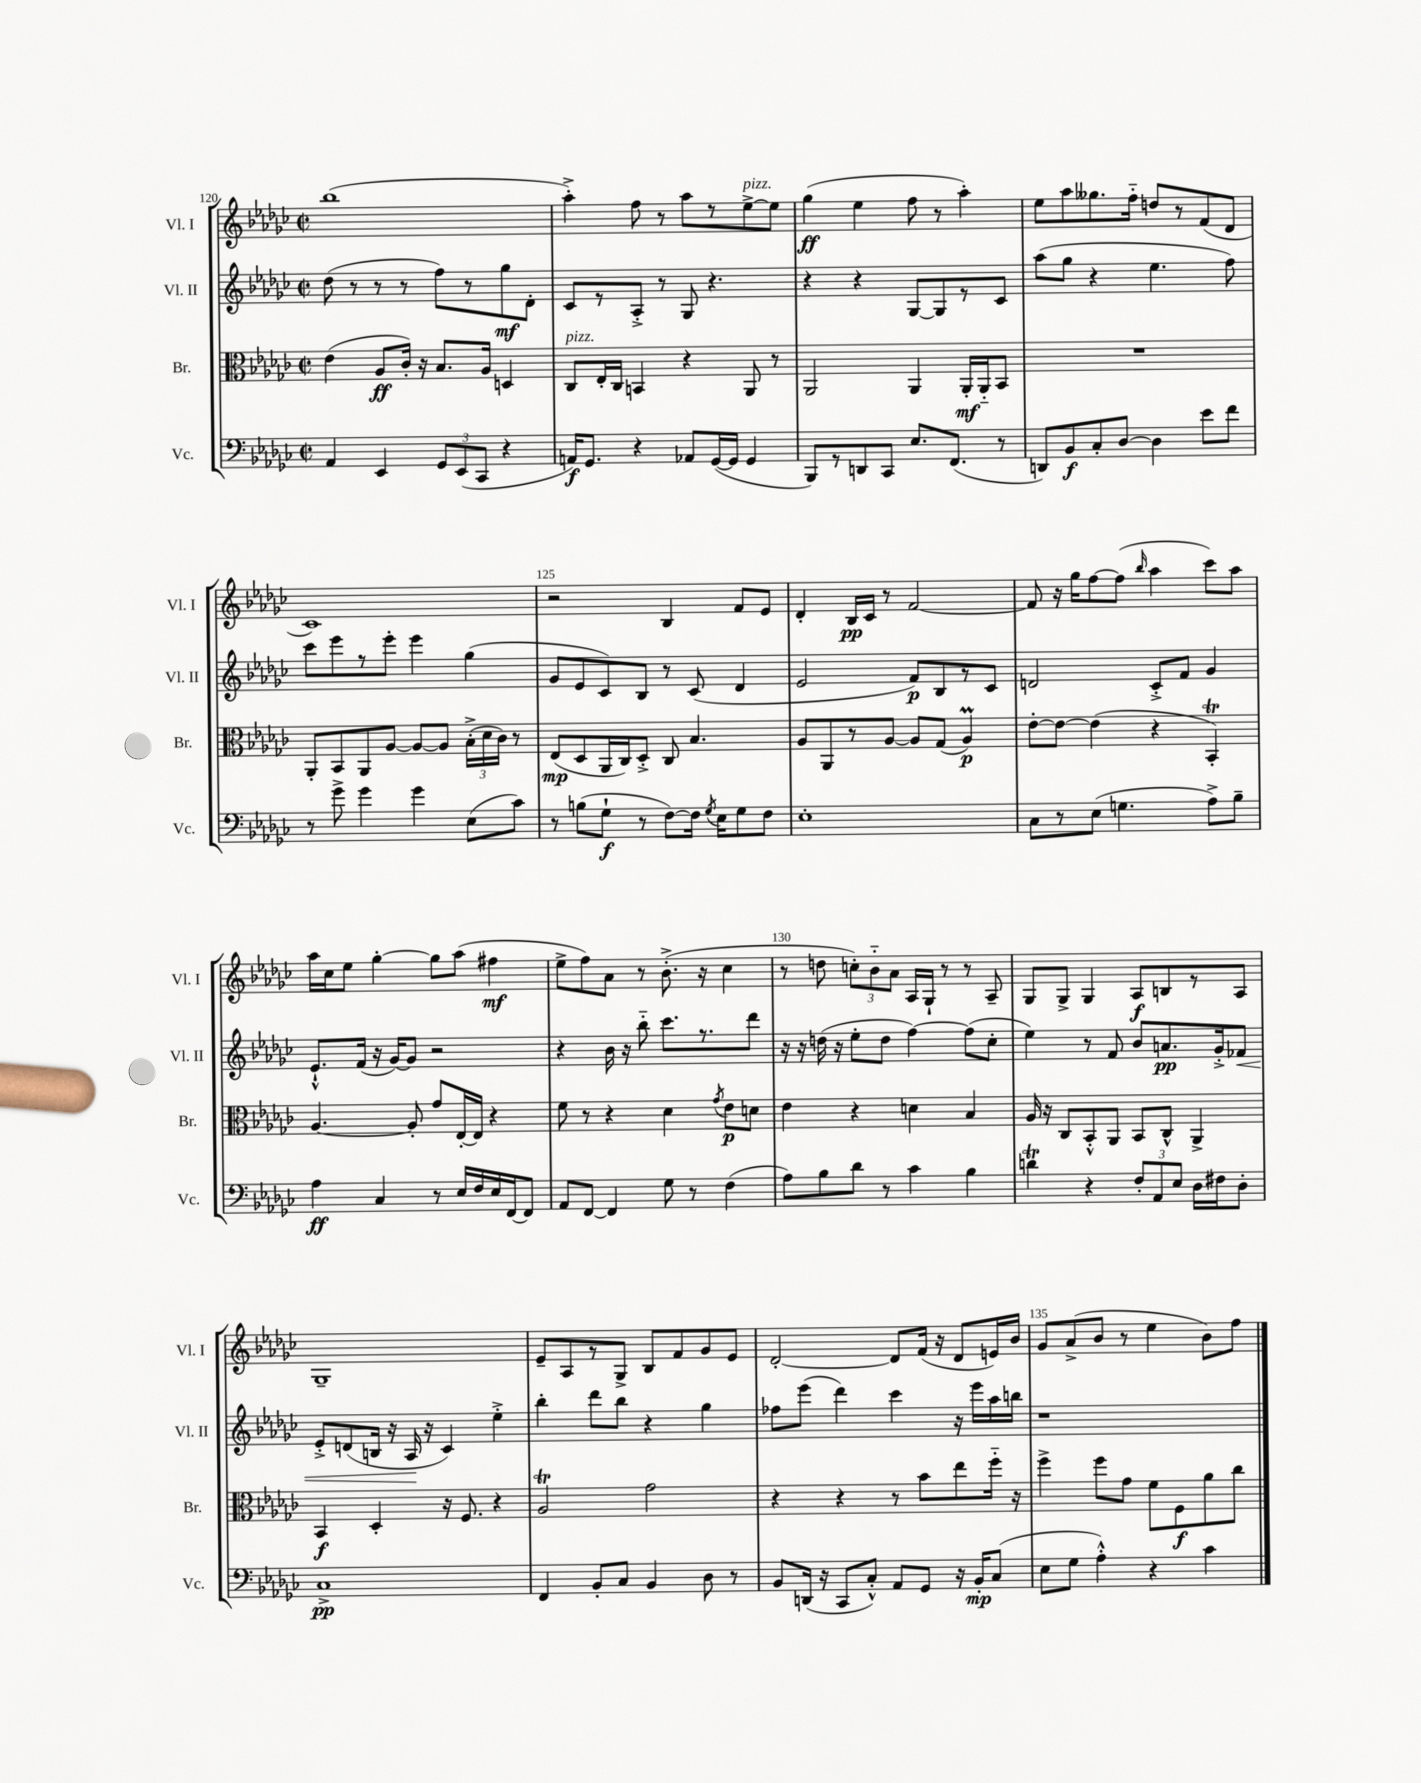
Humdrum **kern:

**kern	**dynam	**kern	**dynam	**kern	**dynam	**kern	**dynam
*part4	*part4	*part3	*part3	*part2	*part2	*part1	*part1
*staff4	*staff4	*staff3	*staff3	*staff2	*staff2	*staff1	*staff1
*I"Vc.	*	*I"Br.	*	*I"Vl. II	*	*I"Vl. I	*
*I'Vc.	*	*I'Br.	*	*I'Vl. II	*	*I'Vl. I	*
*clefF4	*	*clefC3	*	*clefG2	*	*clefG2	*
*k[b-e-a-d-g-c-]	*	*k[b-e-a-d-g-c-]	*	*k[b-e-a-d-g-c-]	*	*k[b-e-a-d-g-c-]	*
*M2/2	*	*M2/2	*	*M2/2	*	*M2/2	*
*met(c|)	*	*met(c|)	*	*met(c|)	*	*met(c|)	*
=120	=120	=120	=120	=120	=120	=120	=120
4AA-/	.	(4e-\	.	(8dd-\	.	(1bb-	.
.	.	.	.	8r	.	.	.
4EE-/	.	8A-/L	ff	8r	.	.	.
.	.	16c-'/Jk)	.	8r	.	.	.
.	.	16r	.	.	.	.	.
12GG-/L	.	8.B-/L	.	8ff\L)	.	.	.
(12EE-/	.	.	.	.	.	.	.
.	.	.	.	8r	.	.	.
12CC-/J	.	.	.	.	.	.	.
.	.	16A-/Jk	.	.	.	.	.
4r	.	4Dn/	.	8gg-\	mf	.	.
.	.	.	.	8d-'\J	.	.	.
=121	=121	=121	=121	=121	=121	=121	=121
!	!	!LO:TX:a:i:t=pizz.	!	!	!	!	!
16AAn/KL)	f	8C-/L	.	8c-/L	.	4aa-'^\)	.
8.GG-/J	.	.	.	.	.	.	.
.	.	16E-'/L	.	8r	.	.	.
.	.	16C-/JJ	.	.	.	.	.
4r	.	4BBn/	.	8A-'^/J	.	8ff\	.
.	.	.	.	8r	.	8r	.
8AA-X/L	.	4r	.	8G-/	.	8aa-\L	.
([16GG-/L	.	.	.	4.r	.	8r	.
16GG-/JJ]	.	.	.	.	.	.	.
!	!	!	!	!	!	!LO:TX:a:i:t=pizz.	!
4GG-/	.	8AA-/	.	.	.	[8ee-^\	.
.	.	8r	.	.	.	8ee-\J]	.
=122	=122	=122	=122	=122	=122	=122	=122
8BBB-/L)	.	2AA-/	.	4r	.	(4gg-\	ff
8r	.	.	.	.	.	.	.
8DDn/	.	.	.	4r	.	4ee-\	.
8CC-/J	.	.	.	.	.	.	.
8.E-/L	.	4AA-/	.	[8G-/L	.	8ff\	.
.	.	.	.	8G-/]	.	8r	.
(8.FF/J	.	.	.	.	.	.	.
.	.	16AA-'/LL	mf	8r	.	4aa-'\)	.
.	.	16AA-/J	.	.	.	.	.
8r	.	8BB-/J	.	8c-/J	.	.	.
=123	=123	=123	=123	=123	=123	=123	=123
8DDn/L)	.	1r	.	(8aa-\L	.	8ee-\L	.
8BB-/	f	.	.	8gg-\J	.	8aa-\	.
8C-'/	.	.	.	4r	.	8.gg--X\	.
[8D-/J	.	.	.	.	.	.	.
.	.	.	.	.	.	16ff\Jk	.
4D-\]	.	.	.	4.ee-\	.	8ddn/L	.
.	.	.	.	.	.	8r	.
8e-\L	.	.	.	.	.	(8f/	.
8f\J	.	.	.	8ff\)	.	8d-/J	.
!!LO:LB:g=z
=124	=124	=124	=124	=124	=124	=124	=124
8r	.	8AA-'/L	.	8ccc-\L	.	1c-)	.
8g-^\	.	8BB-/	.	8eee-\	.	.	.
4g-\	.	8AA-/	.	8r	.	.	.
.	.	[8A-/J	.	8eee-'\J	.	.	.
4g-\	.	8A-/L_	.	4eee-\	.	.	.
.	.	8A-/J]	.	.	.	.	.
(8E-\L	.	(24B-'^\LL	.	(4gg-\	.	.	.
.	.	24d-\	.	.	.	.	.
.	.	24c-\JJ)	.	.	.	.	.
8c-\J)	.	8r	.	.	.	.	.
=125	=125	=125	=125	=125	=125	=125	=125
8r	.	(8E-/L	mp	8g-/L	.	2r	.
(8Bn\L	.	8D-/	.	8e-/	.	.	.
8G-`\J	f	16AA-/L	.	8c-/)	.	.	.
.	.	16C-/J)	.	.	.	.	.
8r	.	8D-'^/J	.	8B-/J	.	.	.
[8F\L)	.	8C-/	.	8r	.	4B-/	.
16F\Jk]	.	4.B-/	.	(8c-/	.	.	.
8qG-/	.	.	.	.	.	.	.
16E-\KL	.	.	.	.	.	.	.
8G-\	.	.	.	4d-/	.	8f/L	.
8F\J	.	.	.	.	.	8e-/J	.
=126	=126	=126	=126	=126	=126	=126	=126
1E-'	.	8A-/L	.	2e-/	.	4d-'/	.
.	.	8AA-/	.	.	.	.	.
.	.	8r	.	.	.	16B-/LL	pp
.	.	.	.	.	.	16c-/JJ	.
.	.	[8A-/J	.	.	.	8r	.
.	.	8A-/L]	.	8f/L)	p	[2f/	.
.	.	(8G-/J	.	8B-/	.	.	.
.	.	4A-M/)	p	8r	.	.	.
.	.	.	.	8c-/J	.	.	.
=127	=127	=127	=127	=127	=127	=127	=127
8C-\L	.	[8e-'\L	.	2dn/	.	8f/]	.
8r	.	8e-\J_	.	.	.	16r	.
.	.	.	.	.	.	16gg-\KL	.
(8E-\J	.	(4e-\]	.	.	.	[8ff\	.
4.Gn\	.	.	.	.	.	(8ff\J]	.
.	.	.	.	.	.	16qqbb-/	.
.	.	4r	.	8c-'^/L	.	4aa-\	.
.	.	.	.	8f/J	.	.	.
8A-^\L)	.	4BB-t'/)	.	4g-/	.	8ccc-\L)	.
8B-~\J	.	.	.	.	.	8aa-\J	.
!!LO:LB:g=z
=128	=128	=128	=128	=128	=128	=128	=128
4A-\	ff	[4.A-/	.	8.e-`^^/L	.	16aa-\LL	.
.	.	.	.	.	.	16cc-\J	.
.	.	.	.	.	.	8ee-\J	.
.	.	.	.	(16f/Jk	.	.	.
4C-/	.	.	.	16r	.	[4gg-'\	.
.	.	.	.	[16g-/KL)	.	.	.
.	.	8A-'/]	.	8g-/J]	.	.	.
8r	.	8g-/L	.	2r	.	8gg-\L]	.
16E-/LL	.	[16E-'/L	.	.	.	(8aa-\J	.
16F/	.	16E-/JJ]	.	.	.	.	.
16E-/	.	4r	.	.	.	4ff#X\	mf
[16FF/J	.	.	.	.	.	.	.
8FF/J]	.	.	.	.	.	.	.
=129	=129	=129	=129	=129	=129	=129	=129
8AA-/L	.	8f\	.	4r	.	8ee-^\L	.
[8FF/J	.	8r	.	.	.	8ff\)	.
4FF/]	.	4r	.	16b-\	.	8a-\J	.
.	.	.	.	16r	.	.	.
.	.	.	.	8bb-\	.	8r	.
8G-\	.	4d-\	.	8.ccc-\L	.	(8.b-'^\	.
8r	.	.	.	.	.	.	.
.	.	.	.	8.r	.	16r	.
.	.	8qg-/	.	.	.	.	.
(4F\	.	8e-\L	p	.	.	4cc-\	.
.	.	8dn\J	.	8ddd-\J	.	.	.
=130	=130	=130	=130	=130	=130	=130	=130
8A-\L)	.	4e-\	.	16r	.	8r	.
.	.	.	.	16r	.	.	.
8B-\	.	.	.	(16ddn\	.	8ddn\	.
.	.	.	.	16r	.	.	.
8d-\J	.	4r	.	8ee-'\L	.	12ccn'\L)	.
.	.	.	.	.	.	12b-\	.
8r	.	.	.	8dd\J	.	.	.
.	.	.	.	.	.	12a-\J	.
4c-\	.	4dn\	.	[4ff\)	.	16A-/LL	.
.	.	.	.	.	.	16G-`/JJ	.
.	.	.	.	.	.	8r	.
4B-\	.	4B-/	.	(8ff\L]	.	8r	.
.	.	.	.	8cc-'\J	.	8A-~/	.
=131	=131	=131	=131	=131	=131	=131	=131
4dnt\	.	16A-/	.	4ee-\)	.	8G-/L	.
.	.	16r	.	.	.	.	.
.	.	8C-/L	.	.	.	8G-^/J	.
4r	.	8BB-'^^/	.	8r	.	4G-/	.
.	.	8AA-/J	.	8f/	.	.	.
12F'/L	.	8BB-/L	.	8b-/L	.	8A-/L	f
12AA-/	.	.	.	.	.	.	.
.	.	8C-^^/J	.	8.an/	pp	8Bn/	.
12E-/J	.	.	.	.	.	.	.
16D-\LL	.	4AA-^/	.	.	.	8r	.
16F#X\J	.	.	.	16g-'^/k	.	.	.
!	!	!	!	!	!LO:HP:b	!	!
8D-'\J	.	.	.	8f-X/J	<	8A-/J	.
!!LO:LB:g=z
=132	=132	=132	=132	=132	=132	=132	=132
1C-^	pp	4BB-/	f	8e-'^/L	.	1G-~	.
.	.	.	.	(8dn/	.	.	.
.	.	4D-'/	.	16Bn/Jk	.	.	.
.	.	.	.	16r	.	.	.
.	.	.	.	16A-/	.	.	.
.	.	.	.	16r	[	.	.
.	.	16r	.	4c-/)	.	.	.
.	.	8.F/	.	.	.	.	.
.	.	4r	.	4ee-'^\	.	.	.
=133	=133	=133	=133	=133	=133	=133	=133
4FF/	.	2A-T/	.	4bb-'\	.	8e-~/L	.
.	.	.	.	.	.	8A-/	.
8BB-'/L	.	.	.	8ddd-\L	.	8r	.
8C-/J	.	.	.	8bb-\J	.	8G-^/J	.
4BB-/	.	2g-\	.	4r	.	8B-/L	.
.	.	.	.	.	.	8f/	.
8D-\	.	.	.	4gg-\	.	8g-/	.
8r	.	.	.	.	.	8e-/J	.
=134	=134	=134	=134	=134	=134	=134	=134
8BB-/L	.	4r	.	8ff-X\L	.	[2d-'/	.
(16DDn/Jk	.	.	.	(8eee-\J	.	.	.
16r	.	.	.	.	.	.	.
8CC-/L	.	4r	.	4ddd-\)	.	.	.
8C-'^^/J)	.	.	.	.	.	.	.
8AA-/L	.	8r	.	4ccc-\	.	8d-/L]	.
8GG-/J	.	8b-\L	.	.	.	(16f/Jk	.
.	.	.	.	.	.	16r	.
16r	.	8ee-\	.	16r	.	8d-/L	.
16BB-'/KL	mp	.	.	16eee-\LL	.	.	.
(8C-/J	.	16ff\Jk	.	16aa-\	.	16en/L)	.
.	.	16r	.	16bbn\JJ	.	16b-/JJ	.
=135	=135	=135	=135	=135	=135	=135	=135
8E-\L	.	4ff^\	.	1r	.	8g-/L	.
8G-\J	.	.	.	.	.	(8a-^/	.
4A-'^^\)	.	8ff\L	.	.	.	8b-/J	.
.	.	8g-\J	.	.	.	8r	.
4r	.	8f\L	.	.	.	4ee-\	.
.	.	8F\	f	.	.	.	.
4c-\	.	8a-\	.	.	.	8b-\L)	.
.	.	8cc-\J	.	.	.	8ff\J	.
==	==	==	==	==	==	==	==
*-	*-	*-	*-	*-	*-	*-	*-
